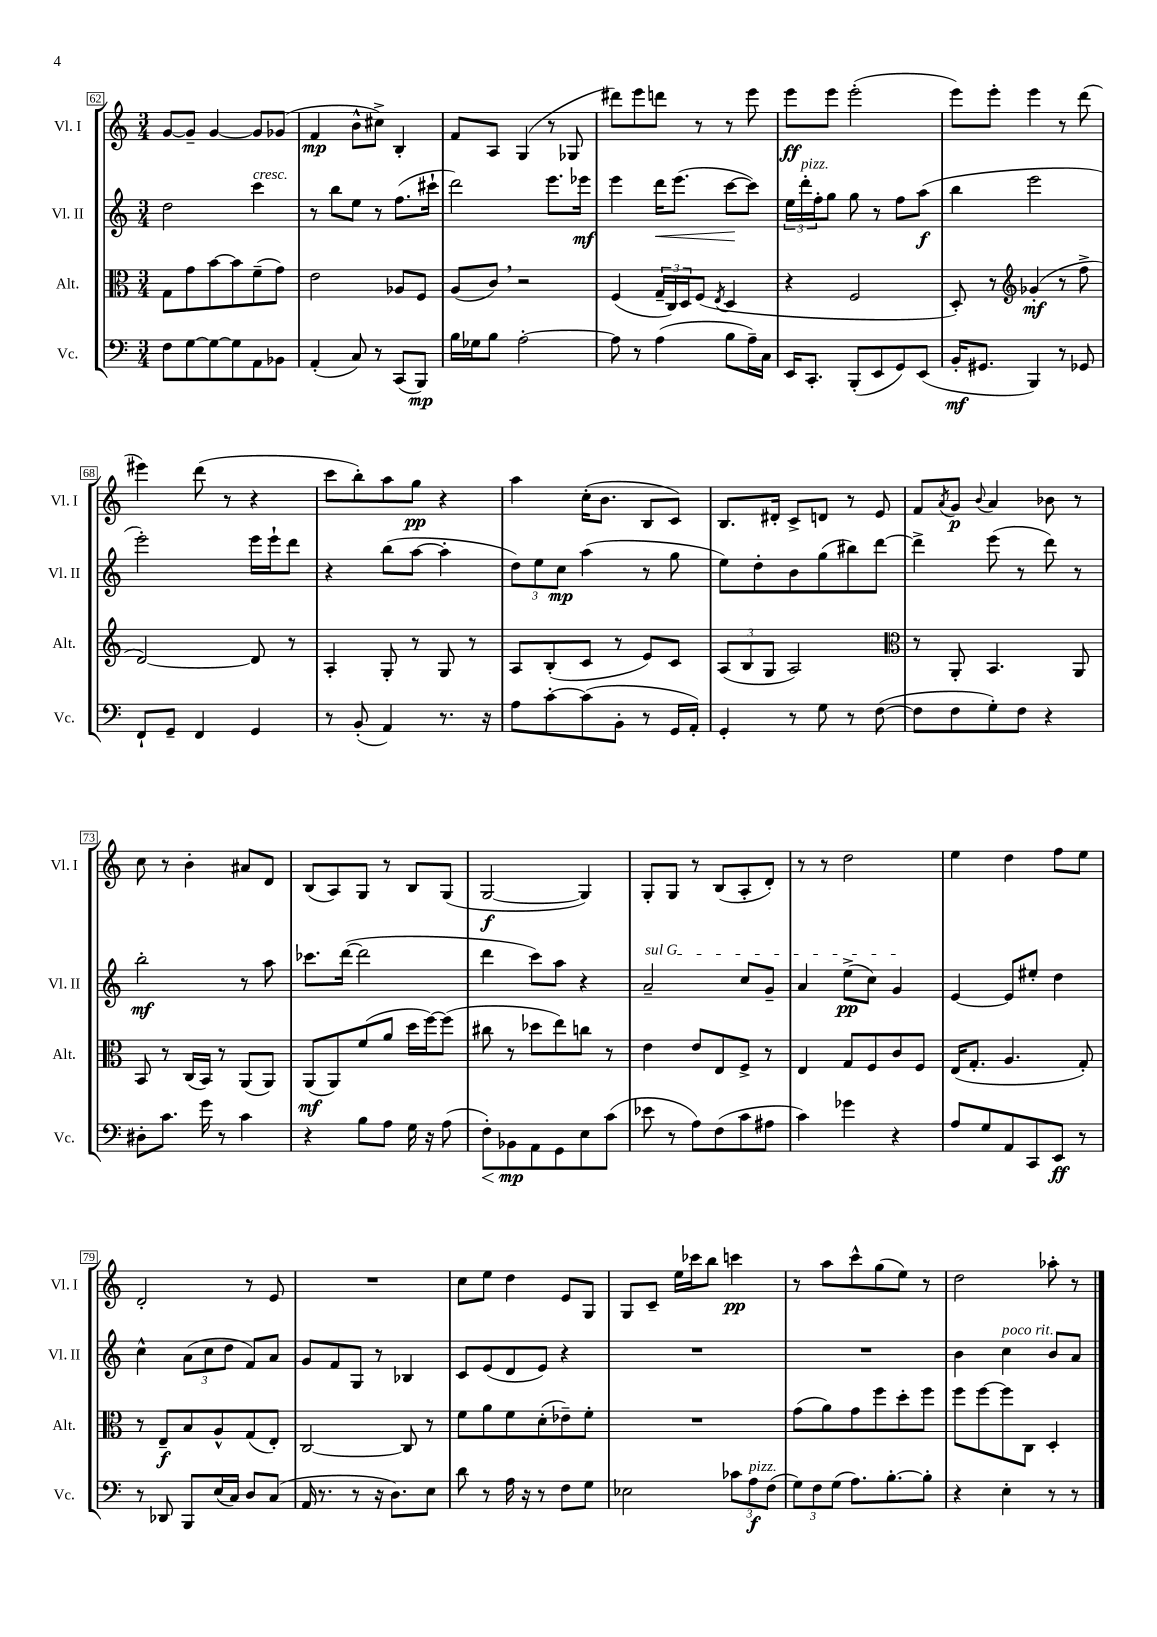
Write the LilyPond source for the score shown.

<<
\new StaffGroup <<
\new Staff = "s0" \with { instrumentName = "Vl. I" shortInstrumentName = "Vl. I" } {
    \clef treble \key c \major \numericTimeSignature \time 3/4
    g'8~ g'8-- g'4~ g'8 ges'8( |
    f'4\mp b'8-^ cis''8->) b4-. |
    f'8 a8 g4( r8 ges8 |
    dis'''8) e'''8 d'''8 r8 r8 e'''8 |
    e'''8\ff e'''8 e'''2-.( |
    e'''8) e'''8-. e'''4 r8 d'''8( |
    eis'''4) d'''8( r8 r4 |
    c'''8 b''8-.) a''8 g''8\pp r4 |
    a''4 c''16-.( b'8. b8 c'8) |
    b8. dis'16-. c'8-> d'8 r8 e'8 |
    f'8 \acciaccatura { a'8 } g'8\p \appoggiatura { b'8 } a'4 bes'8 r8 |
    c''8 r8 b'4-. ais'8 d'8 |
    b8( a8) g8 r8 b8 g8( |
    g2~\f g4) |
    g8-. g8 r8 b8( a8-. d'8-.) |
    r8 r8 d''2 |
    e''4 d''4 f''8 e''8 |
    d'2-. r8 e'8 |
    R2. |
    c''8 e''8 d''4 e'8 g8 |
    g8 c'8-- e''16 ces'''16 b''8 c'''4\pp |
    r8 a''8 c'''8-^ g''8( e''8) r8 |
    d''2 aes''8-. r8 \bar "|." |
}
\new Staff = "s1" \with { instrumentName = "Vl. II" shortInstrumentName = "Vl. II" } {
    \clef treble \key c \major \numericTimeSignature \time 3/4
    d''2 c'''4^\markup { \italic "cresc." } |
    r8 b''8 e''8 r8 f''8.( cis'''16-! |
    d'''2) e'''8. ees'''16\mf |
    e'''4 d'''16\< e'''8.( c'''8~\! c'''8) |
    \tuplet 3/2 { e''16 d'''16-.^\markup { \italic "pizz." } f''16-. } g''8 g''8 r8 f''8 a''8\f( |
    b''4 e'''2 |
    e'''2-.) e'''16 e'''16-! d'''8 |
    r4 b''8( a''8~ a''4-. |
    \tuplet 3/2 { d''8) e''8 c''8\mp } a''4( r8 g''8 |
    e''8) d''8-. b'8 g''8( bis''8) d'''8~ |
    d'''4-> e'''8( r8 d'''8) r8 |
    b''2-.\mf r8 a''8 |
    ces'''8. d'''16~( d'''2 |
    d'''4 c'''8) a''8 r4 |
    \once \override TextSpanner.bound-details.left.text = \markup { \italic "sul G" } a'2--\startTextSpan c''8 g'8-- |
    a'4 e''8->\pp( c''8) g'4\stopTextSpan |
    e'4~ e'8 eis''8-. d''4 |
    c''4-^ \tuplet 3/2 { a'8( c''8 d''8 } f'8) a'8 |
    g'8 f'8 g8 r8 bes4 |
    c'8 e'8( d'8 e'8) r4 |
    R2. |
    R2. |
    b'4 c''4^\markup { \italic "poco rit." } b'8 a'8 \bar "|." |
}
\new Staff = "s2" \with { instrumentName = "Alt." shortInstrumentName = "Alt." } {
    \clef alto \key c \major \numericTimeSignature \time 3/4
    g8 g'8 b'8~ b'8 f'8--( g'8) |
    e'2 aes8 f8 |
    a8( c'8) \breathe r2 |
    f4( \tuplet 3/2 { g16-- c16) d16 } f8( \acciaccatura { e8 } d4 |
    r4 f2 |
    d8-.) r8 \clef treble ges'4-.\mf( r8 f''8-> |
    d'2~) d'8 r8 |
    a4-. g8-. r8 g8 r8 |
    a8 b8-.( c'8 r8 e'8) c'8 |
    \tuplet 3/2 { a8( b8 g8 } a2) |
    \clef alto r8 a,8-. b,4. a,8 |
    b,8 r8 c16( b,16) r8 a,8( a,8) |
    a,8\mf( a,8) f'8( a'8 d''16 f''16~) f''8( |
    cis''8 r8 des''8 e''8) c''8 r8 |
    e'4 e'8 e8 f8-> r8 |
    e4 g8 f8 c'8 f8 |
    e16( g8.-. a4. g8-.) |
    r8 e8--\f b8 a8-^ g8( e8-.) |
    c2~ c8 r8 |
    f'8 a'8 f'8 d'8-.( ees'8--) f'8-. |
    R2. |
    g'8( a'8) g'8 f''8 d''8-. f''8 |
    f''8 f''8~ f''8 c8 d4-. \bar "|." |
}
\new Staff = "s3" \with { instrumentName = "Vc." shortInstrumentName = "Vc." } {
    \clef bass \key c \major \numericTimeSignature \time 3/4
    f8 g8~ g8~ g8 a,8 bes,8 |
    a,4-.( c8) r8 c,8( b,,8\mp) |
    b16 ges16 b8 a2~-. |
    a8 r8 a4( b8 a16--) c16 |
    e,16 c,8.-. b,,8-.( e,8 g,8) e,8( |
    b,16-.\mf gis,8. b,,4) r8 ges,8 |
    f,8-! g,8-- f,4 g,4 |
    r8 b,8-.( a,4) r8. r16 |
    a8 c'8~-. c'8( b,8-. r8 g,16 a,16-.) |
    g,4-. r8 g8 r8 f8~( |
    f8 f8 g8-.) f8 r4 |
    dis8-. c'8. g'16 r8 c'4 |
    r4 b8 a8 g16 r16 a8( |
    f8-.\<) bes,8\mp\! a,8 g,8 e8 c'8( |
    ees'8 r8 a8) f8( c'8 ais8 |
    c'4) ges'4 r4 |
    a8 g8 a,8 c,8 e,8\ff r8 |
    r8 des,8 b,,8 e16( c16) d8 c8( |
    a,16 r8. r8 r16 d8.) e8 |
    d'8 r8 a16 r16 r8 f8 g8 |
    ees2 \tuplet 3/2 { ces'8 a8\f^\markup { \italic "pizz." } f8( } |
    \tuplet 3/2 { g8) f8 g8( } a8.) b8.~-. b8-. |
    r4 e4-. r8 r8 \bar "|." |
}
>>
>>
\layout { \context { \Score currentBarNumber = #62 \override BarNumber.stencil = #(make-stencil-boxer 0.1 0.3 ly:text-interface::print) } }
